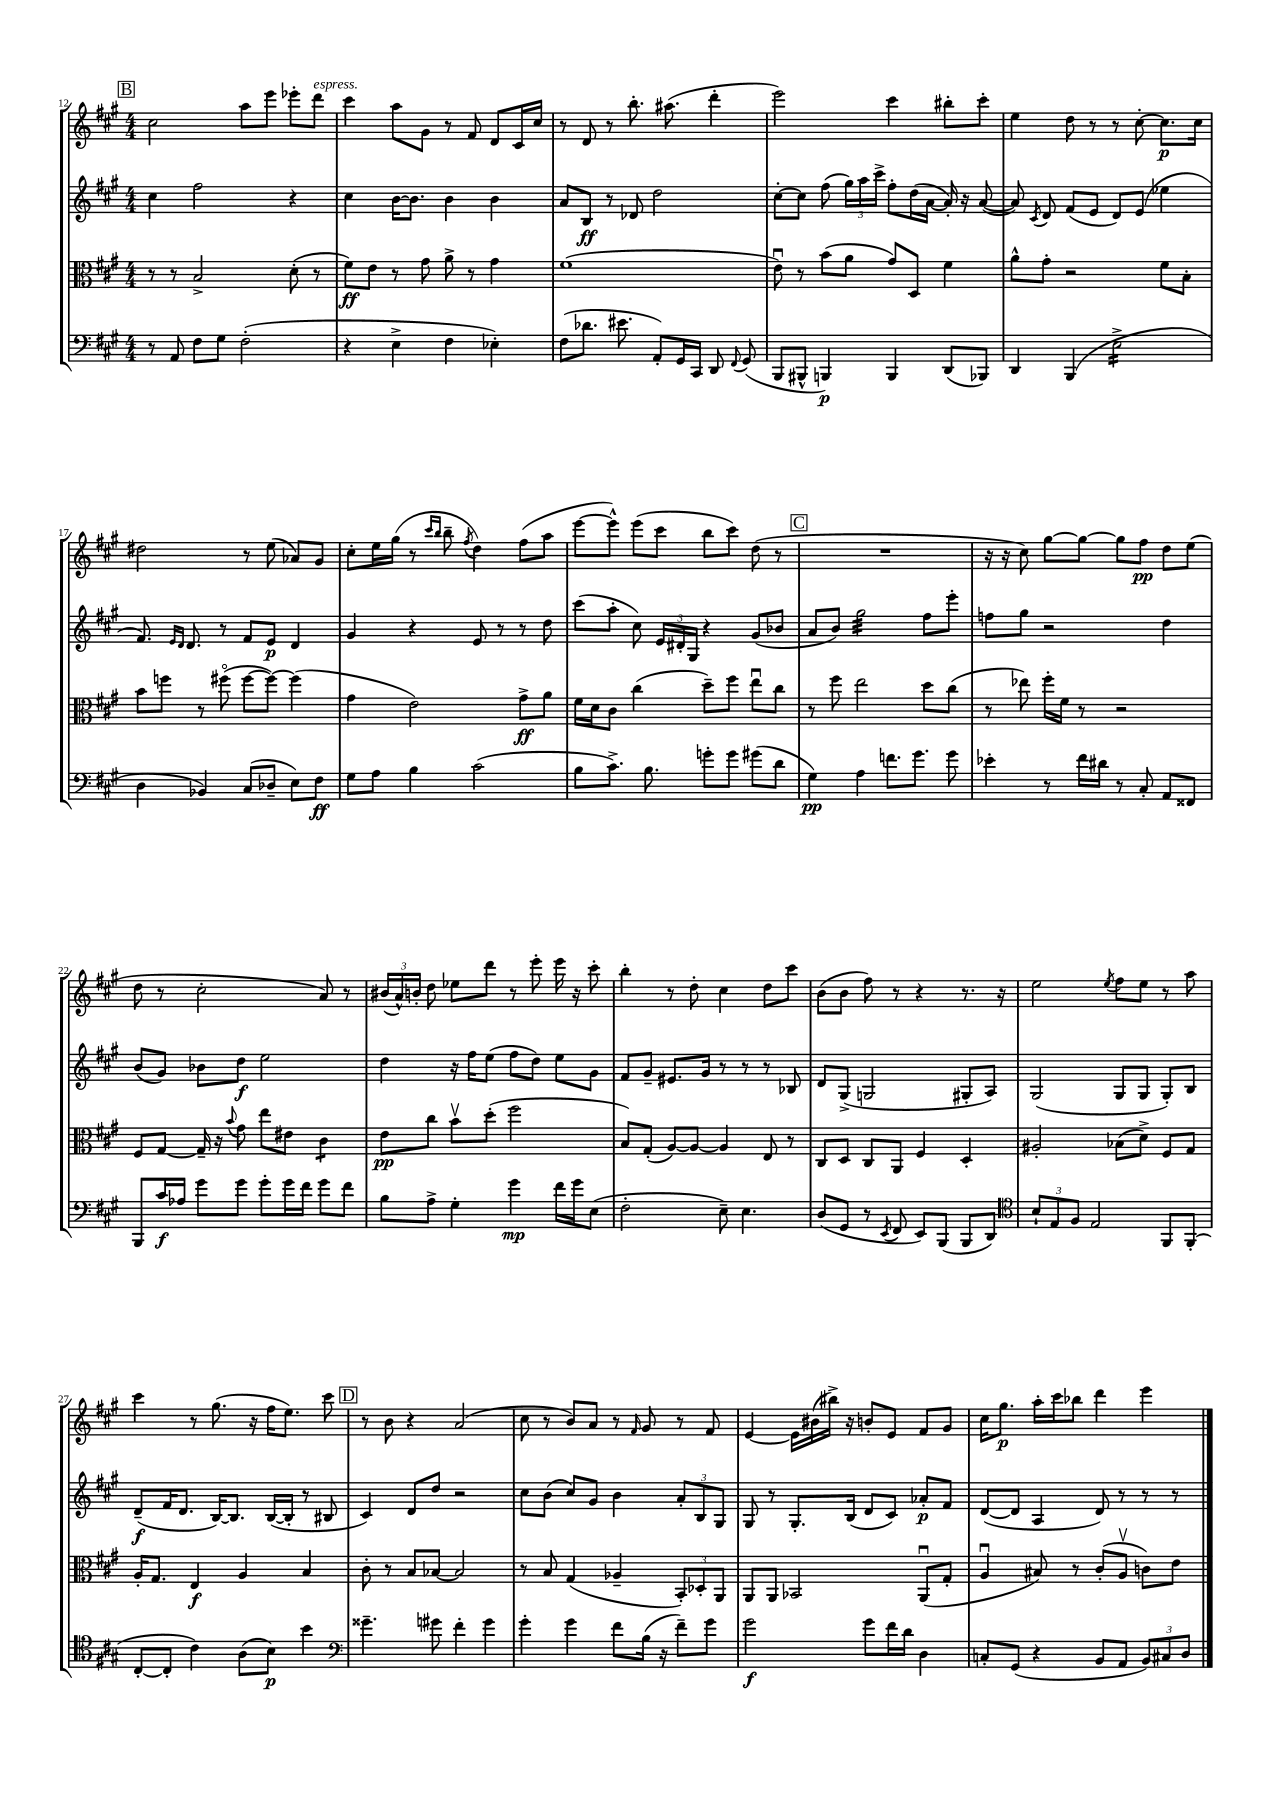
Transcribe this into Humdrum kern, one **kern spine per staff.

**kern	**kern	**kern	**kern
*staff4	*staff3	*staff2	*staff1
*clefF4	*clefC3	*clefG2	*clefG2
*k[f#c#g#]	*k[f#c#g#]	*k[f#c#g#]	*k[f#c#g#]
*M4/4	*M4/4	*M4/4	*M4/4
8r	8r	4cc#	2cc#
8AA	8r	.	.
8F#	2B^	2ff#	.
8G#	.	.	.
(2F#'	.	.	8aa
.	.	.	8eee
.	(8d'	4r	8eee-'
.	8r	.	8ddd
=	=	=	=
4r	8f#)	4cc#	4ccc#
.	8e	.	.
4E^	8r	[16b	8aa
.	.	8.b]	.
.	8g#	.	8g#
4F#	8a^	4b	8r
.	8r	.	8f#
4E-')	4g#	4b	8d
.	.	.	16c#
.	.	.	16cc#
=	=	=	=
(8F#	(1f#	8a	8r
8.d-	.	8B	8d
.	.	8r	8r
8.e#	.	.	.
.	.	8d-	8.bb'
8AA')	.	2dd	.
.	.	.	(8.aa#
16GG#	.	.	.
16CC#	.	.	.
8DD	.	.	4ddd'
8qqFF#	.	.	.
(8GG#	.	.	.
=	=	=	=
8BBB	8eu)	[8cc#'	2eee)
8BBB#^^	8r	8cc#]	.
4BBB)	(8b	(8ff#	.
.	8a	24gg#)	.
.	.	24aa	.
.	.	24ccc#^	.
4BBB	8g#)	8ff#'	4ccc#
.	8D	(16dd	.
.	.	[16a	.
(8DD	4f#	16a'])	8bb#'
.	.	16r	.
8BBB-)	.	([8a	8ccc#'
=	=	=	=
4DD	8a^^	8a])	4ee
.	.	8qc#	.
.	8g#'	8d	.
(4BBB	2r	(8f#	8dd
.	.	8e	8r
2E^	.	8d)	8r
.	.	(8e	[8cc#'
.	8f#	4ee-	8.cc#]
.	8B'	.	.
.	.	.	16cc#
=	=	=	=
4D	8b	8.f#)	2dd#
.	8ff	.	.
.	.	16qqe	.
.	.	16qqd	.
.	.	8.d	.
4BB-)	8r	.	.
.	(8ff#o	8r	.
(8C#	[8ff#	8f#	8r
8D-~	8ff#_)	8e	(8ee
8E)	(4ff#]	4d	8a-)
8F#	.	.	8g#
=	=	=	=
8G#	4g#	4g#	8cc#'
8A	.	.	16ee
.	.	.	(16gg#
4B	2e)	4r	8r
.	.	.	16qqccc#
.	.	.	16qqbb
.	.	.	8bb~
.	.	.	8qff#
(2c#	.	8e	4dd)
.	.	8r	.
.	8g#^	8r	(8ff#
.	8a	8dd	8aa
=	=	=	=
8B	16f#	(8ccc#	[8eee
.	16d	.	.
8.c#^)	8c#	8aa'	8eee^^])
.	(4cc#	8cc#)	(8eee
8.B	.	.	.
.	.	24e	8ccc#
.	.	24d#'	.
.	.	24G#	.
8g'	8dd~)	4r	8bb
8g	8ff#	.	8ccc#)
(8g#	8eeu	(8g#	(8dd
8d	8cc#	8b-	8r
=	=	=	=
4G#)	8r	8a	1r
.	8ff#	8b)	.
4A	2ee	2gg#	.
8.f	.	.	.
8.g#	.	.	.
.	8dd	8ff#	.
8g#	(8cc#	8eee'	.
=	=	=	=
4e-'	8r	8ff	16r
.	.	.	16r
.	8ee-)	8gg#	8cc#)
8r	16ff#'	2r	[8gg#
.	16f#	.	.
16f#	8r	.	8gg#_
16d#	.	.	.
8r	2r	.	8gg#]
8C#'	.	.	8ff#
8AA	.	4dd	8dd
8FF##	.	.	(8ee
=	=	=	=
8BBB	8F#	(8b	8dd
16c#	[8G#	8g#)	8r
16A-	.	.	.
8g#	16G#~]	8b-	2cc#'
.	16r	.	.
.	8qqb	.	.
8g#	8g#	8dd	.
8g#'	8ee	2ee	.
16g#	8e#	.	.
16f#	.	.	.
8g#	4c#	.	8a)
8f#	.	.	8r
=	=	=	=
8B	8e	4dd	(24b#
.	.	.	24a^^)
.	.	.	24b'
8A^	8cc#	.	8dd
4G#'	8bv	16r	8ee-
.	.	16ff#	.
.	(8dd'	(8ee	8ddd
4g#	2ff#	8ff#	8r
.	.	8dd)	8eee'
16f#	.	8ee	16eee
16g#	.	.	16r
(8E	.	8g#	8ccc#'
=	=	=	=
2F#'	8B)	8f#	4bb'
.	(8G#'	8g#~	.
.	[8A)	8.e#	8r
.	8A_	.	8dd'
.	.	16g#	.
8E~)	4A]	8r	4cc#
4.E	.	8r	.
.	8E	8r	8dd
.	8r	8B-	8ccc#
=	=	=	=
(8D	8C#	8d	(8b
8GG#	8D	(8G#^	8b
8r	8C#	2G	8ff#)
8qEE	.	.	.
8FF#	8AA	.	8r
8EE)	4F#	.	4r
(8BBB	.	.	.
8BBB	4D'	8G#'	8.r
8DD)	.	8A)	.
.	.	.	16r
=	=	=	=
*clefC4	*	*	*
12B`	2A#'	(2G#	2ee
12E	.	.	.
12F#	.	.	.
2E	.	.	.
.	.	.	8qee
.	(8B-	8G#	8ff#
.	8d^)	8G#	8ee
8FF#	8F#	8G#')	8r
(8FF#'	8G#	8B	8aa
=	=	=	=
[8C#'	16A'	(8d~	4ccc#
.	8.G#	.	.
8C#']	.	16f#	.
.	.	8.d	.
4c#)	4E	.	8r
.	.	[16B)	(8.gg#
.	.	8.B]	.
(8A	4A	.	.
.	.	.	16r
8B)	.	([16B	16ff#
.	.	16B']	8.ee)
4b	4B	8r	.
.	.	8B#	8ccc#
=	=	=	=
*clefF4	*	*	*
4.g##~	8c#'	4c#)	8r
.	8r	.	8b
.	8B	8d	4r
8g#	[8B-	8dd	.
4f#'	2B-]	2r	(2a
4g#	.	.	.
=	=	=	=
4g#'	8r	8cc#	8cc#
.	8B	(8b	8r
4g#	(4G#	8cc#)	8b)
.	.	8g#	8a
8f#	4A-~	4b	8r
.	.	.	16qqf#
(16B	.	.	8g#
16r	.	.	.
8f#~)	12BB')	12a'	8r
.	12D-'	12B	.
8g#	.	.	8f#
.	12AA	12G#	.
=	=	=	=
2g#	8AA	8G#	[4e
.	8AA	8r	.
.	2BB-	8.G#'	16e]
.	.	.	(16b#
.	.	.	16bb#^)
.	.	(16B	16r
8g#	.	8d	8b'
16f#	.	8c#)	8e
16d	.	.	.
4D	(8AAu	8a-'	8f#
.	8G#'	8f#	8g#
=	=	=	=
8C'	4Au	([8d	16cc#
.	.	.	8.gg#
(8GG#	.	8d]	.
4r	8B#)	4A	16aa'
.	.	.	16ccc#
.	8r	.	8bb-
8BB	(8c#'	8d)	4ddd
8AA	8Av	8r	.
12BB)	8c)	8r	4eee
12C#	.	.	.
.	8e	8r	.
12D	.	.	.
==	==	==	==
*-	*-	*-	*-
